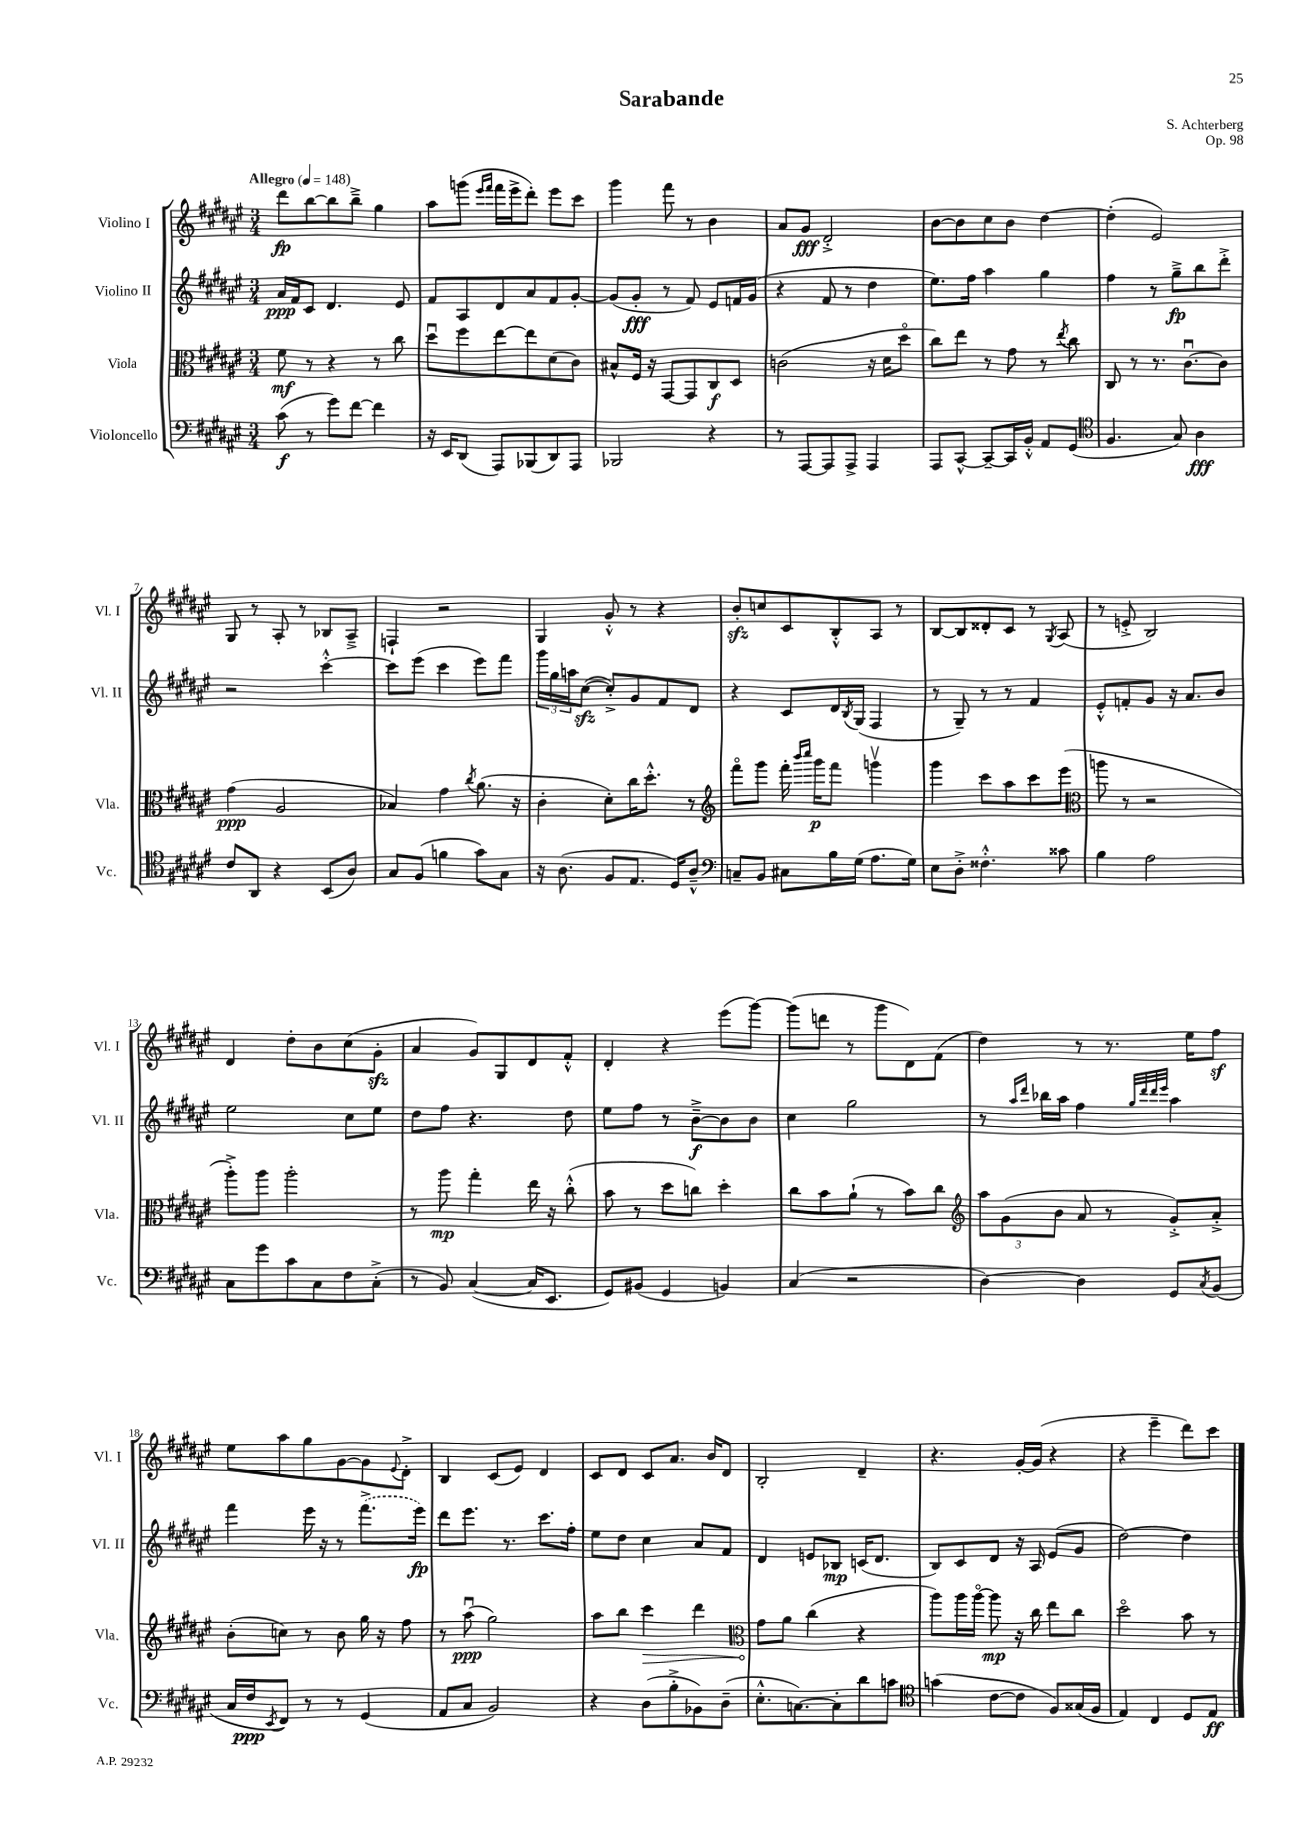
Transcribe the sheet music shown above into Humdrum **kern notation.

**kern	**kern	**kern	**kern
*staff4	*staff3	*staff2	*staff1
*clefF4	*clefC3	*clefG2	*clefG2
*k[f#c#g#d#a#e#]	*k[f#c#g#d#a#e#]	*k[f#c#g#d#a#e#]	*k[f#c#g#d#a#e#]
*M3/4	*M3/4	*M3/4	*M3/4
*MM148	*MM148	*MM148	*MM148
(8c#\	8f#\	16a#/LL	8ddd#\L
.	.	16f#/J	.
8r	8r	8c#/J	[8bb\
8g#\L)	4r	4.d#/	8bb\]
[8f#\J	.	.	8bb~^\J
4f#\]	8r	.	4gg#\
.	8cc#\	8e#/	.
=	=	=	=
16r	8dd#u\L	8f#/L	8aa#\L
16EE#/LK	.	.	.
(8DD#/J	8ff#\	8A#/	(8ggg\J
.	.	.	16qqeee#/LL
.	.	.	16qqfff#/JJ
8AAA#/L)	[8ee#\	8d#/	16fff#\LL
.	.	.	16eee#^\J
(8BBB-/	8ee#\]	8a#/	8ddd#'\J)
8DD#/)	(8d#\	8f#/	8eee#\L
8AAA#/J	8c#\J)	[8g#'/J	8ccc#\J
=	=	=	=
2BBB-/	8B#^^/L	(8g#/]L	4ggg#\
.	16F#/Jk	8g#'/J	.
.	16r	.	.
.	[8GG#/L	8r	8fff#\
.	8GG#/]	8f#/)	8r
4r	8C#/	8e#/L	4b\
.	8D#/J	16f/L	.
.	.	(16g#/JJ	.
=	=	=	=
8r	(2c\	4r	8a#/L
[8AAA#/L	.	.	8g#/J
8AAA#/]	.	8f#/	2d#'^/
8AAA#^/J	.	8r	.
4AAA#/	16r	4dd#\	.
.	16d#\LK	.	.
.	8dd#o\J	.	.
=	=	=	=
8AAA#/L	8cc#\L)	8.ee#\L)	[8b\L
[8CC#^^/J	8ee#\J	.	8b\]
.	.	16ff#\Jk	.
8CC#~/_L	8r	4aa#\	8cc#\
16CC#/]L	8g#\	.	8b\J
16BB'^^/JJ	.	.	.
8AA#/L	8r	4gg#\	[4dd#\
.	8qee#/	.	.
(8GG#/J	8cc#\	.	.
=	=	=	=
*clefC4	*	*	*
4.F#/	8C#/	4ff#\	(4dd#'\]
.	8r	.	.
.	8.r	8r	2e#/)
8G#/)	.	8gg#~^\L	.
.	[8.c#u\L	.	.
4A#\	.	8bb\	.
.	8c#\]J	8ddd#'^\J	.
=	=	=	=
8c#/L	(4g#\	2r	8G#/
8AA#/J	.	.	8r
4r	2A#/	.	8A#'/
.	.	.	8r
(8BB/L	.	[4ccc#'^^\	8B-/L
8A#/J)	.	.	8A#~^/J
=	=	=	=
8G#/L	4B-/)	8ccc#\]L	4F`/
(8F#/J	.	(8eee#\J	.
4f\	4g#\	4ccc#\	2r
.	8qcc#/	.	.
8g#\L)	(8.a#\	8eee#\L)	.
8G#\J	.	8fff#\J	.
.	16r	.	.
=	=	=	=
16r	4c#'\	24ggg#\LL	4G#/
.	.	24gg#\	.
(8.A#\	.	.	.
.	.	24aa\J	.
.	.	([8cc#\J	.
8F#/L	8d#'\L)	8cc#'^/]L)	8g#'^^/
8.E#/J	16cc#\K	8g#/	8r
.	8.dd#'^^\J	.	.
.	.	8f#/	4r
16D#/LK)	.	.	.
8A#~^^/J	8r	8d#/J	.
=	=	=	=
*clefF4	*clefG2	*	*
8C~/L	8fff#o\L	4r	8b'/L
8BB/J	8ggg#\J	.	8cc/
8C#\L	16fff#'\	8c#/L	8c#/
.	16qqbbb/LL	.	.
.	16qqcccc#/JJ	.	.
.	16ggg#\LK	.	.
16B\L	8fff#\J	16d#/L	8B'^^/
.	.	8qB/	.
(16G#\JJ	.	(16G#/JJ	.
8.A#\L	4gggv\	4F#/	8A#/J
.	.	.	8r
16G#\Jk)	.	.	.
=	=	=	=
8E#\L	4ggg#\	8r	[8B/L
8D#'^\J	.	8G#~/)	8B/]
4.F##'^^\	8ccc#\L	8r	8d##'/
.	8aa#\	8r	8c#/J
.	8ccc#\	4f#/	8r
.	.	.	8qG#/
8c##\	(8eee#\J	.	(8A#/
=	=	=	=
*	*clefC3	*	*
4B\	8aa\	8e#'^^/L	8r
.	8r	8f'/	8e'^/
2A#\	2r	8g#/J	2B/)
.	.	16r	.
.	.	8.a#/L	.
.	.	8b/J	.
=	=	=	=
8C#\L	8aa#'^\L)	2ee#\	4d#/
8g#\	8aa#\J	.	.
8c#\	2aa#'\	.	8dd#'\L
8C#\	.	.	8b\
8F#\	.	8cc#\L	(8cc#\
(8C#'^\J	.	8ee#\J	8g#'\J
=	=	=	=
8r	8r	8dd#\L	4a#/
8BB/)	8aa#\	8ff#\J	.
([4C#/	4gg#'\	4.r	8g#/L)
.	.	.	8G#/
16C#/]LK	16ee#\	.	8d#/
8.EE#/J	16r	.	.
.	(8cc#'^^\	8dd#\	8f#'^^/J
=	=	=	=
8GG#/L)	8b\	8ee#\L	4d#'/
(8BB#/J	8r	8ff#\J	.
4GG#/	8dd#\L	8r	4r
.	8cc\J)	[8b~^\L	.
4BB/)	4dd#'\	8b\]	(8eee#\L
.	.	8b\J	[8ggg#\J)
=	=	=	=
(4C#/	8cc#\L	4cc#\	(8ggg#\]L
.	8b\	.	8ddd\J
2r	(8a#`\J	2gg#\	8r
.	8r	.	8ggg#\L
.	8b\L)	.	8d#\)
.	8cc#\J	.	(8f#\J
=	=	=	=
*	*clefG2	*	*
[4D#\)	12aa#\L	8r	4dd#\)
.	(12g#\	.	.
.	.	16qqaa#/LL	.
.	.	16qqddd#/JJ	.
.	.	16bb-\LL	.
.	12b\J	.	.
.	.	16aa#\JJ	.
4D#\]	8a#/	4ff#\	8r
.	8r	.	8.r
.	.	32qqgg#/LLL	.
.	.	32qqddd#/	.
.	.	32qqddd#/	.
.	.	32qqeee#/JJJ	.
8GG#/L	8g#'^/L)	4aa#\	.
.	.	.	16ee#\LK
8qC#/	.	.	.
(8BB/J	8a#'^/J	.	8ff#\J
=	=	=	=
16C#/LL	(8b'\L	4fff#\	8ee#\L
16F#/J	.	.	.
8qEE#/	.	.	.
8FF#/J)	8cc\J)	.	8aa#\
8r	8r	16eee#\	8gg#\
.	.	16r	.
8r	8b\	8r	[8g#\
(4GG#/	16gg#\	(8.fff#^\L	8g#\]
.	16r	.	.
.	.	.	8qqe#/
.	8ff#\	.	8d#'^\J
.	.	16eee#\Jk)	.
=	=	=	=
8AA#/L	8r	8ddd#\L	4B/
8C#/J	(8aa#u\	8.eee#\J	.
2BB/)	2gg#\)	.	(8c#/L
.	.	8.r	.
.	.	.	8e#/J)
.	.	8.ccc#\L	4d#/
.	.	16ff#'\Jk	.
=	=	=	=
4r	8aa#\L	8ee#\L	8c#/L
.	8bb\J	8dd#\J	8d#/J
(8D#\L	4ccc#\	4cc#\	8c#/L
8B'^\	.	.	8.a#/J
8BB-\)	4ddd#\	8a#/L	.
.	.	.	16b/LK
(8D#~\J	.	8f#/J	8d#/J
=	=	=	=
*	*clefC3	*	*
8.E#'^^\L	8g#\L	4d#/	2B'/
.	8a#\J	.	.
[8.C\)	.	.	.
.	(4cc#\	8e/L	.
8C'\]	.	8B-/J	.
8d#\	4r	(16c/LK	4d#~/
.	.	8.d#/J	.
8c\J	.	.	.
=	=	=	=
*clefC4	*	*	*
(4g\	8aa#\L)	8B/L)	4.r
.	16aa#\L	8c#/	.
.	[16aa#o\JJ	.	.
[8c#\L	8aa#\]	8d#/J	.
8c#\]J	16r	16r	[16g#'/LL
.	16cc#\	16A#/	(16g#/]JJ
8F#/L)	8ee#\L	(8e#/L	4r
(16G##/L	8cc#\J	8g#/J	.
16F#/JJ	.	.	.
=	=	=	=
4E#/)	2dd#o\	[2dd#\)	4r
4C#/	.	.	4eee#~\
8D#/L	8b\	4dd#\]	8ddd#\L)
8E#/J	8r	.	8ccc#\J
==	==	==	==
*-	*-	*-	*-
